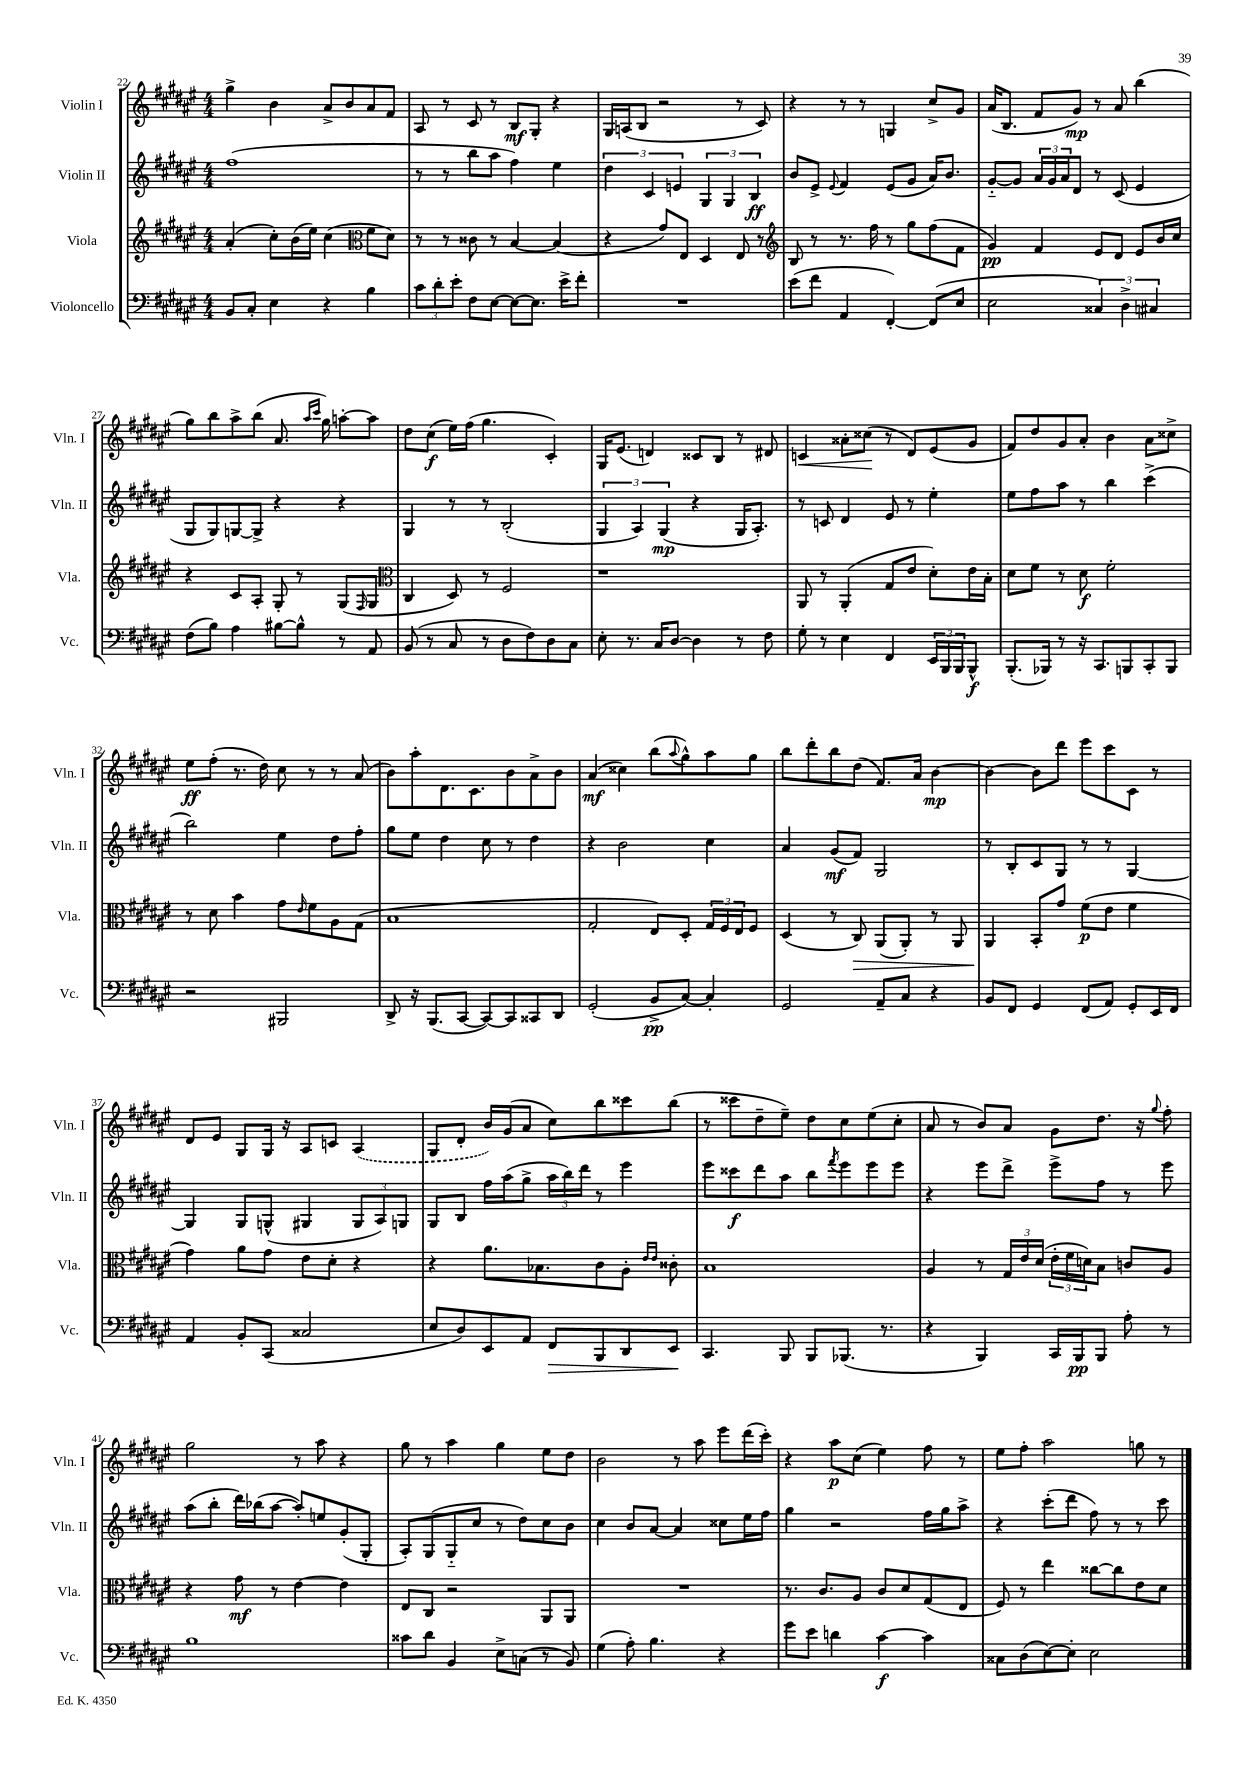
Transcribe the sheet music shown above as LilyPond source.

<<
\new StaffGroup <<
\new Staff = "s0" \with { instrumentName = "Violin I" shortInstrumentName = "Vln. I" } {
    \clef treble \key fis \major \numericTimeSignature \time 4/4
    gis''4-> b'4 ais'8-> b'8 ais'8 fis'8 |
    ais8 r8 cis'8 r8 b8\mf gis8-. r4 |
    gis16 a16( b8 r2 r8 cis'8) |
    r4 r8 r8 g4 cis''8-> gis'8 |
    ais'16( b8. fis'8 gis'8\mp) r8 ais'8 b''4( |
    gis''8) b''8 ais''8-> b''8( ais'8. \grace { ais''16 cis'''16 } gis''16) a''8~-. a''8 |
    dis''8 cis''8\f( eis''16) fis''16( gis''4. cis'4-.) |
    gis16 eis'8.( d'4) cisis'8 b8 r8 dis'8 |
    c'4\< aisis'8-. cisis''8\!( r8 dis'8) eis'8( gis'8 |
    fis'8) dis''8 gis'8 ais'8-. b'4 ais'8 cisis''8-> |
    eis''8\ff fis''8-.( r8. dis''16) cis''8 r8 r8 ais'8( |
    b'8) ais''8-. dis'8. cis'8. b'8 ais'8-> b'8 |
    ais'4\mf( cisis''4) b''8( \appoggiatura { ais''8 } gis''8-^) ais''8 gis''8 |
    b''8 dis'''8-. b''8 dis''8( fis'8.) ais'16 b'4~\mp |
    b'4~ b'8 dis'''8 eis'''8 cis'''8 cis'8 r8 |
    dis'8 eis'8 gis8 gis16 r16 ais8 c'8 \once \slurDashed ais4( |
    gis8 dis'8-. b'16) gis'16( ais'8 cis''8) b''8 cisis'''8 b''8( |
    r8 cisis'''8 dis''8-- eis''8--) dis''8 cis''8 eis''8( cis''8-. |
    ais'8 r8 b'8) ais'8 gis'8 dis''8. r16 \appoggiatura { gis''8 } fis''8-. |
    gis''2 r8 ais''8 r4 |
    gis''8 r8 ais''4 gis''4 eis''8 dis''8 |
    b'2 r8 ais''8 eis'''8 dis'''16( cis'''16-.) |
    r4 ais''8\p cis''8( eis''4) fis''8 r8 |
    eis''8 fis''8-. ais''2 g''8 r8 \bar "|." |
}
\new Staff = "s1" \with { instrumentName = "Violin II" shortInstrumentName = "Vln. II" } {
    \clef treble \key fis \major \numericTimeSignature \time 4/4
    fis''1( |
    r8 r8 b''8 ais''8 fis''4) eis''4 |
    \tuplet 3/2 { dis''4 cis'4 e'4 } \tuplet 3/2 { gis4 gis4 b4\ff } |
    b'8 eis'8-> \appoggiatura { eis'8 } fis'4 eis'8( gis'8 ais'16) b'8. |
    gis'8~-_ gis'8 \tuplet 3/2 { ais'16 gis'16 ais'16 } dis'8 r8 cis'8( eis'4 |
    gis8 gis8) g8~ g8-> r4 r4 |
    gis4 r8 r8 b2-.( |
    \tuplet 3/2 { gis4 ais4) gis4\mp( } r4 gis16 ais8.-.) |
    r8 c'8 dis'4 eis'8 r8 eis''4-. |
    eis''8 fis''8 ais''8 r8 b''4 cis'''4->( |
    b''2) eis''4 dis''8 fis''8-. |
    gis''8 eis''8 dis''4 cis''8 r8 dis''4 |
    r4 b'2 cis''4 |
    ais'4 gis'8\mf( fis'8) gis2 |
    r8 b8-. cis'8 gis8 r8 r8 gis4~ |
    gis4 gis8 g8-^( gis4 \tuplet 3/2 { gis8 ais8) g8 } |
    gis8 b8 fis''16 ais''16( gis''8-> \tuplet 3/2 { ais''16 b''16) dis'''16 } r8 eis'''4 |
    eis'''8 cisis'''8\f dis'''8 ais''8 b''8 \acciaccatura { fis'''8 } eis'''8 eis'''8 eis'''8 |
    r4 eis'''8 dis'''8-> eis'''8-> fis''8 r8 eis'''8 |
    ais''8( b''8-. dis'''16) bes''16( ais''8~ ais''8-.) e''8 gis'8-.( gis8-. |
    ais8-.) gis8( gis8-_ cis''8 r8 dis''8) cis''8 b'8 |
    cis''4 b'8 ais'8~ ais'4 cisis''8 eis''16 fis''16 |
    gis''4 r2 fis''16 gis''16 ais''8-> |
    r4 cis'''8-.( dis'''8 fis''8) r8 r8 cis'''8 \bar "|." |
}
\new Staff = "s2" \with { instrumentName = "Viola" shortInstrumentName = "Vla." } {
    \clef treble \key fis \major \numericTimeSignature \time 4/4
    ais'4-.( cis''8-.) b'16( eis''16) cis''4( \clef alto fis'8 dis'8) |
    r8 r8 cisis'8 r8 b4~ b4( |
    r4 gis'8) eis8 dis4 eis8 r8 |
    \clef treble b8 r8 r8. fis''16 r8 gis''8 fis''8( fis'8 |
    gis'4\pp) fis'4 eis'8 dis'8 eis'8 b'16 cis''16 |
    r4 cis'8 ais8-. gis8-. r8 gis8( \grace { fis16 } gis8 |
    \clef alto cis4 dis8) r8 fis2 |
    r1 |
    ais,8 r8 ais,4-.( gis8 eis'8 dis'8-.) eis'16 b16-. |
    dis'8 fis'8 r8 dis'8\f fis'2-. |
    r8 dis'8 b'4 gis'8 \grace { eis'16 } fis'8 ais8 gis8( |
    b1 |
    gis2-. eis8) dis8-. \tuplet 3/2 { gis16 fis16 eis16 } fis8 |
    dis4( r8 cis8\>) ais,8( ais,8-.) r8 ais,8 |
    ais,4\! b,8-. gis'8 fis'8\p( eis'8 fis'4 |
    gis'4) ais'8 gis'8 eis'8 dis'8-. r4 |
    r4 ais'8. bes8. cis'8 ais8-. \grace { eis'16 eis'16 } cisis'8-. |
    b1 |
    ais4 r8 \tuplet 3/2 { gis16 eis'16 dis'16( } \tuplet 3/2 { eis'16-. fis'16 d'16) } b8 c'8 ais8 |
    r4 gis'8\mf r8 eis'4~ eis'4 |
    eis8 cis8 r2 ais,8 ais,8 |
    R1 |
    r8. cis'8. ais8 cis'8 dis'8 gis8( eis8 |
    fis8) r8 eis''4 cisis''8~ cisis''8 eis'8 dis'8 \bar "|." |
}
\new Staff = "s3" \with { instrumentName = "Violoncello" shortInstrumentName = "Vc." } {
    \clef bass \key fis \major \numericTimeSignature \time 4/4
    b,8 cis8-. eis4 r4 b4 |
    \tuplet 3/2 { cis'8 dis'8-. eis'8-. } fis8 eis8~ eis8~ eis8. eis'16-> fis'8-. |
    R1 |
    eis'8( fis'8 ais,4 fis,4~-.) fis,8( eis8 |
    eis2 \tuplet 3/2 { cisis4) dis4-> cis4 } |
    fis8( b8) ais4 bis8~ bis8-^ r8 ais,8 |
    b,8( r8 cis8 r8 dis8 fis8) dis8 cis8 |
    eis8-. r8. cis16 dis8~ dis4 r8 fis8 |
    gis8-. r8 eis4 fis,4 \tuplet 3/2 { eis,16 b,,16 b,,16 } b,,8-^\f |
    b,,8.-.( bes,,16) r8 r16 cis,8. b,,8 cis,8-. b,,8 |
    r2 bis,,2 |
    dis,8-> r16 b,,8.( cis,8~ cis,8~) cis,8 cisis,8 dis,8 |
    gis,2-.( b,8->\pp cis8~) cis4-. |
    gis,2 ais,8-- cis8 r4 |
    b,8 fis,8 gis,4 fis,8( ais,8) gis,8-. eis,16 fis,16 |
    ais,4 b,8-. cis,8( cisis2 |
    eis8 dis8) eis,8 ais,8 fis,8\> b,,8 dis,8 eis,8\! |
    cis,4. b,,8 b,,8 bes,,8.( r8. |
    r4 b,,4) cis,16 b,,16\pp b,,8 ais8-. r8 |
    b1 |
    cisis'8 dis'8 b,4 eis8-> c8( r8 b,8) |
    gis4( ais8-.) b4. r4 |
    gis'8 eis'8 d'4 cis'4~\f cis'4 |
    cisis8 dis8( eis8~) eis8-. eis2 \bar "|." |
}
>>
>>
\layout { \context { \Score currentBarNumber = #22 } }
